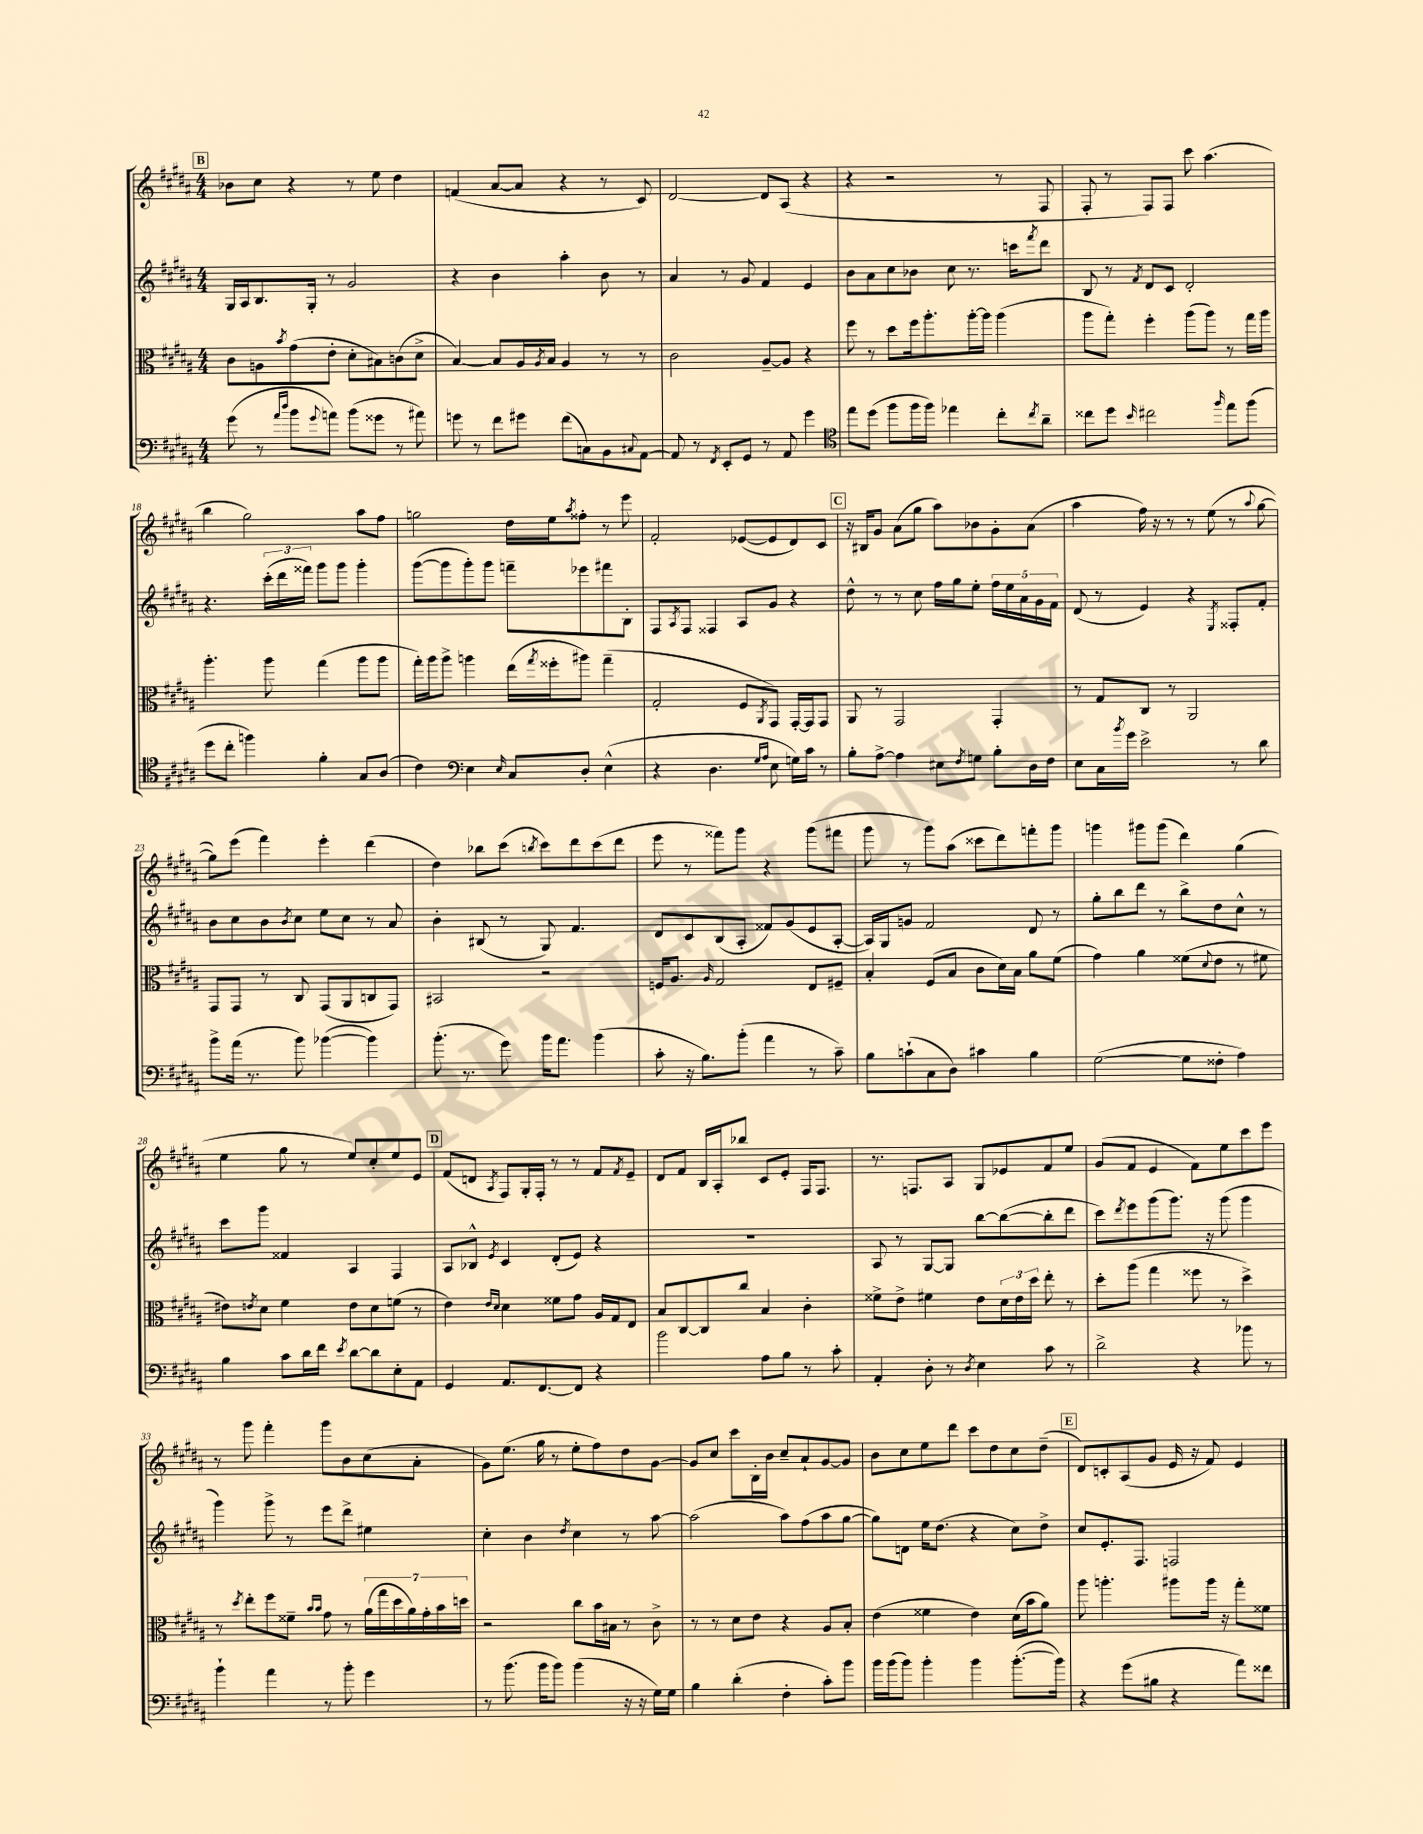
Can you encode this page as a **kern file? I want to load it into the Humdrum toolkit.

**kern	**kern	**kern	**kern
*staff4	*staff3	*staff2	*staff1
*clefF4	*clefC3	*clefG2	*clefG2
*k[f#c#g#d#a#]	*k[f#c#g#d#a#]	*k[f#c#g#d#a#]	*k[f#c#g#d#a#]
*M4/4	*M4/4	*M4/4	*M4/4
(8g#	8c#	16G#	8b-
.	.	16A#	.
8r	8A	8.B	8cc#
16qqa#	.	.	.
16qqdd#	8qb	.	.
8b	(8g#	.	4r
.	.	16G#'	.
8qqg#	.	.	.
8a)	8e'	8r	.
(8b	8d#'	2g#	8r
8g##	8B#)	.	8ee
8r	(8c	.	4dd#
8a#)	8d#^	.	.
=	=	=	=
8g	[4B)	4r	(4f
8r	.	.	.
8f#	8B]	4b	[8a#
8g#	16A#	.	8a#]
.	8qA#	.	.
.	16B	.	.
(8f#	4A#	4aa#'	4r
8C)	.	.	.
8BB	8r	8b	8r
8qqC#	.	.	.
[8AA#	8r	8r	8c#)
=	=	=	=
8AA#]	2c#	4a#	[2d#
8r	.	.	.
8qFF#	.	.	.
8EE'	.	8r	.
8GG#	.	8g#	.
8r	[8A#~	4f#	8d#]
8AA#	8A#]	.	(8A#
4g#	4r	4e	4r
=	=	=	=
*clefC4	*	*	*
8ee	8ff#	8b	4r
(8dd#	8r	8a#	.
8ff#	8dd#	8cc#	2r
16ff#	16ff#	8b-	.
16ff#)	8.aa#'	.	.
4ee-	.	8cc#	.
.	[16aa#'	8.r	.
.	16aa#]	.	.
8cc#'	(4aa#	.	8r
.	.	16ccc	.
8qcc#	.	8qfff#	.
8a#~	.	8ddd#	8F#
=	=	=	=
8cc##	8aa#	8B	8F#'
8dd#	8gg#')	8r	8r
16qqb	.	8qf#	.
2cc#	4ff#'	8d#	8F#)
.	.	8c#	8F#
.	(8aa#	2d#'	8ccc#
.	8aa#)	.	(4.aa#
16qqff#	.	.	.
8ee	8r	.	.
(8ff#	16gg#	.	.
.	16aa#	.	.
=	=	=	=
8dd#	4.aa#'	4.r	4bb
8cc#'	.	.	.
4ff)	.	.	2gg#)
.	8aa#	(24ccc#'	.
.	.	24ddd#	.
.	.	24fff##)	.
4f#'	(4gg#	8ggg#	.
.	.	8ggg#	.
8G#	8aa#	4ggg#'	8aa#
(8A#	8aa#	.	8ff#
=	=	=	=
4c#)	16gg#')	([8ggg#	2gg
.	16aa#	.	.
.	8aa#^	8ggg#]	.
*clefF4	*	*	*
4E	4aa	8ggg#')	.
.	.	8ggg#	.
16qqE	.	.	.
8C#	(16ee	8fff~	16dd#
.	8qgg#	.	.
.	16ff##'	.	16ee
.	.	.	8qaa#
8D#'	8aa#)	8eee-	8ff##'
(4E^^	(4gg#~	8fff#	8r
.	.	8B'	8eee
=	=	=	=
4r	2G#'	8F#	2f#'
.	.	8qA#	.
.	.	8F#	.
4.D#	.	4F##	.
.	8F#	8A#	([8e-
16qqG#	.	.	.
16qqA#	8qAA#	.	.
8E	8GG#)	8g#	8e-]
16G)	[16GG#'	4r	8d#)
16c#	16GG#]	.	.
8r	8GG#	.	8c#
=	=	=	=
8B'	8AA#	8dd#^^	16r
.	.	.	16B#
[8A#^	8r	8r	8g#
4A#]	2GG#	8r	(8a#
.	.	8cc#	8gg#
8E#	.	16ff#	8aa#)
.	.	16gg#	.
8qF#	.	.	.
8G	.	8ee'	8b-
8B'	4GG#'	20ff#	8g#'
.	.	20ee	.
.	.	20a#	.
16D#	.	.	(8a#
.	.	20g#	.
16F#	.	.	.
.	.	20f#	.
=	=	=	=
8E	8r	(8d#	4aa#
16C#	8G#	8r	.
8qb	.	.	.
16g#	.	.	.
2e^	8C#	4e)	16ff#)
.	.	.	16r
.	8r	.	8r
.	2AA#	4r	8r
.	.	.	(8ee
.	.	8qE	.
8r	.	8F##'	8r
.	.	.	8qqaa#
8d#	.	8f#'	[8gg#
=	=	=	=
8b^	8GG#	8b	8gg#])
(16a#	8GG#	8cc#	(8eee
8.r	.	.	.
.	8r	8b	4fff#)
.	.	8qb	.
8b)	8C#	8cc#	.
([4b-	(8GG#	8ee	4eee'
.	8AA#	8cc#	.
4b-])	8C	8r	(4ddd#
.	8GG#)	8a#	.
=	=	=	=
(8.b'	2BB#	4b'	4dd#)
8.r	.	.	.
.	.	(8B#	8bb-
8g#)	.	8r	(8ccc#
.	.	.	8qbb
16b	2r	8G#)	8ccc#)
8.a#	.	.	.
.	.	4.f#	8ddd#
(4b	.	.	(8ccc#
.	.	.	8ddd#
=	=	=	=
8c#'	16F	8d#	8eee
.	8.A#	.	.
16r	.	8c#	8r
8.B)	.	.	.
.	16qqA#	.	.
.	2G#	(8B	8fff##)
(8b'	.	8A#'	8ggg#
4a#	.	8f##)	4r
.	.	(8g#	.
8r	8E	8e	(8ggg#
8c#~)	8F#~	[8A#'	8fff#
=	=	=	=
8B	4B'	16A#])	8ggg#
.	.	16G#	.
(8c`	.	8g	8r
8C#	(8F#	2f#	8ggg#)
8D#)	8B	.	(8aa#
4c#	8c#	.	8ccc##
.	16d#)	.	8ddd#)
.	16B	.	.
4B	8a#	8d#	8fff'
.	(8f#	8r	8ggg#
=	=	=	=
([2G#	4g#)	8gg#'	4ggg
.	.	8bb	.
.	4a#	8ddd#	8ggg#
.	.	8r	(8ggg#
8G#]	(8f##	8bb^	4ddd#)
.	8qqd#	.	.
8F##'	8e	8dd#	.
4A#)	8r	8cc#^^	(4gg#
.	8f#	8r	.
=	=	=	=
4B	8e#)	8ccc#	4ee
.	8qe	.	.
.	8d#	8ggg#	.
8c#	4f#	4f##	8gg#
16d#	.	.	8r
16f#	.	.	.
8qe	.	.	.
[8d#	8e	4A#	8ee)
8d#]	8d#	.	8cc#'
8E'	(8f	4F#	8ee
8AA#	8r	.	8e
=	=	=	=
4GG#	4e)	8A#	(8f#
.	.	8B-^^	8d
.	16qqe	.	.
.	16qqd#	8qe	8qA#
8.AA#	4d#	4c#	8F#)
.	.	.	16G#'
[8.FF#	.	.	16F#'
.	8f##	(8d#'	8r
8FF#]	8g#	8e)	8r
4r	16A#	4r	8f#
.	16G#	.	.
.	.	.	8qf#
.	8E	.	8e~
=	=	=	=
2b	8B	1r	8d#
.	[8C#	.	8f#
.	8C#]	.	16B
.	.	.	16A#'
.	8cc#	.	8bb-
8A#	4B	.	8c#
8B	.	.	8e'
8r	4c#'	.	16F#
.	.	.	8.F#
8c#'	.	.	.
=	=	=	=
4AA#'	8f##^	8A#	8.r
.	8e^	8r	.
.	.	.	8.F
8D#'	4f#	[8G#	.
8r	.	8G#]	8A#
8qD#	.	.	.
4E	8e	[8bb	8G#
.	24d#	(8bb_	8e-
.	24e	.	.
.	24dd#	.	.
8c#	8ee'	8bb']	8f#
8r	8r	8ddd#	8ee
=	=	=	=
2d#^	8dd#'	8ccc#)	(8g#
.	.	8qddd#	.
.	(8aa#	8eee	8f#
.	4gg#	(8ggg#	4e
.	.	8.ggg#)	.
4r	8ff##	.	8f#)
.	.	16r	.
.	8r	(8ggg#	8ee
8b-	4dd#^)	4ggg#	8ccc#
8r	.	.	8eee
=	=	=	=
4b`	8r	4ggg#)	8r
.	8qdd#	.	.
.	8ee'	.	8ggg#
4a#	8ff#	8ggg#^	4fff#'
.	8f##~	8r	.
.	16qqb	.	.
.	16qqb	.	.
8r	8g#	8eee	8ggg#
8b'	8r	8ddd#^	8b
4g#	(28a#	4ee#	(8cc#
.	28gg#	.	.
.	28dd#	.	.
.	28a#)	.	.
.	.	.	8a#'
.	28g#'	.	.
.	28b	.	.
.	28dd	.	.
=	=	=	=
8r	2r	4cc#'	8g#)
(8.b	.	.	(8.ee
.	.	4b	.
16b	.	.	16gg#
8b)	.	.	8r
.	.	8qdd#	.
(4b	8cc#	4cc#	8ee'
.	16b	.	8ff#)
.	16B#	.	.
16r	8r	8r	8dd#
16r	.	.	.
16G#)	8c#^	[8aa#	[8g#
16G#	.	.	.
=	=	=	=
4B	8r	(2aa#]	8g#]
.	8r	.	8cc#
(4d#'	8d#	.	8ccc#
.	8e	.	16B'
.	.	.	16b
4F#'	4r	8aa#)	8cc#~
.	.	(8ff#	8a#`
8c#')	8A#	8aa#	[8g#
8b	8B'	[8gg#	8g#]
=	=	=	=
16b	(4e	8gg#])	8b
(16b	.	.	.
8b)	.	8d	8cc#
4b'	4f##	16ee	8ee
.	.	(8.dd#	.
.	.	.	8ddd#
4b	4e)	4r	8ccc#
.	.	.	8dd#
([8.b'	(16d#	8cc#)	8cc#
.	16b	.	.
.	8a#)	8dd#^	(8dd#~
16b])	.	.	.
=	=	=	=
4r	8aa#	8cc#	8d#)
.	4.aa'	8.e'	8c'
(8g#	.	.	(8A#
.	.	8.F#	.
8B#	.	.	8g#
4r	8aa#	2F	16e
.	.	.	16r
.	16aa#	.	8f#)
.	16r	.	.
8a#)	8gg#'	.	4e
8f##	8f##	.	.
==	==	==	==
*-	*-	*-	*-
